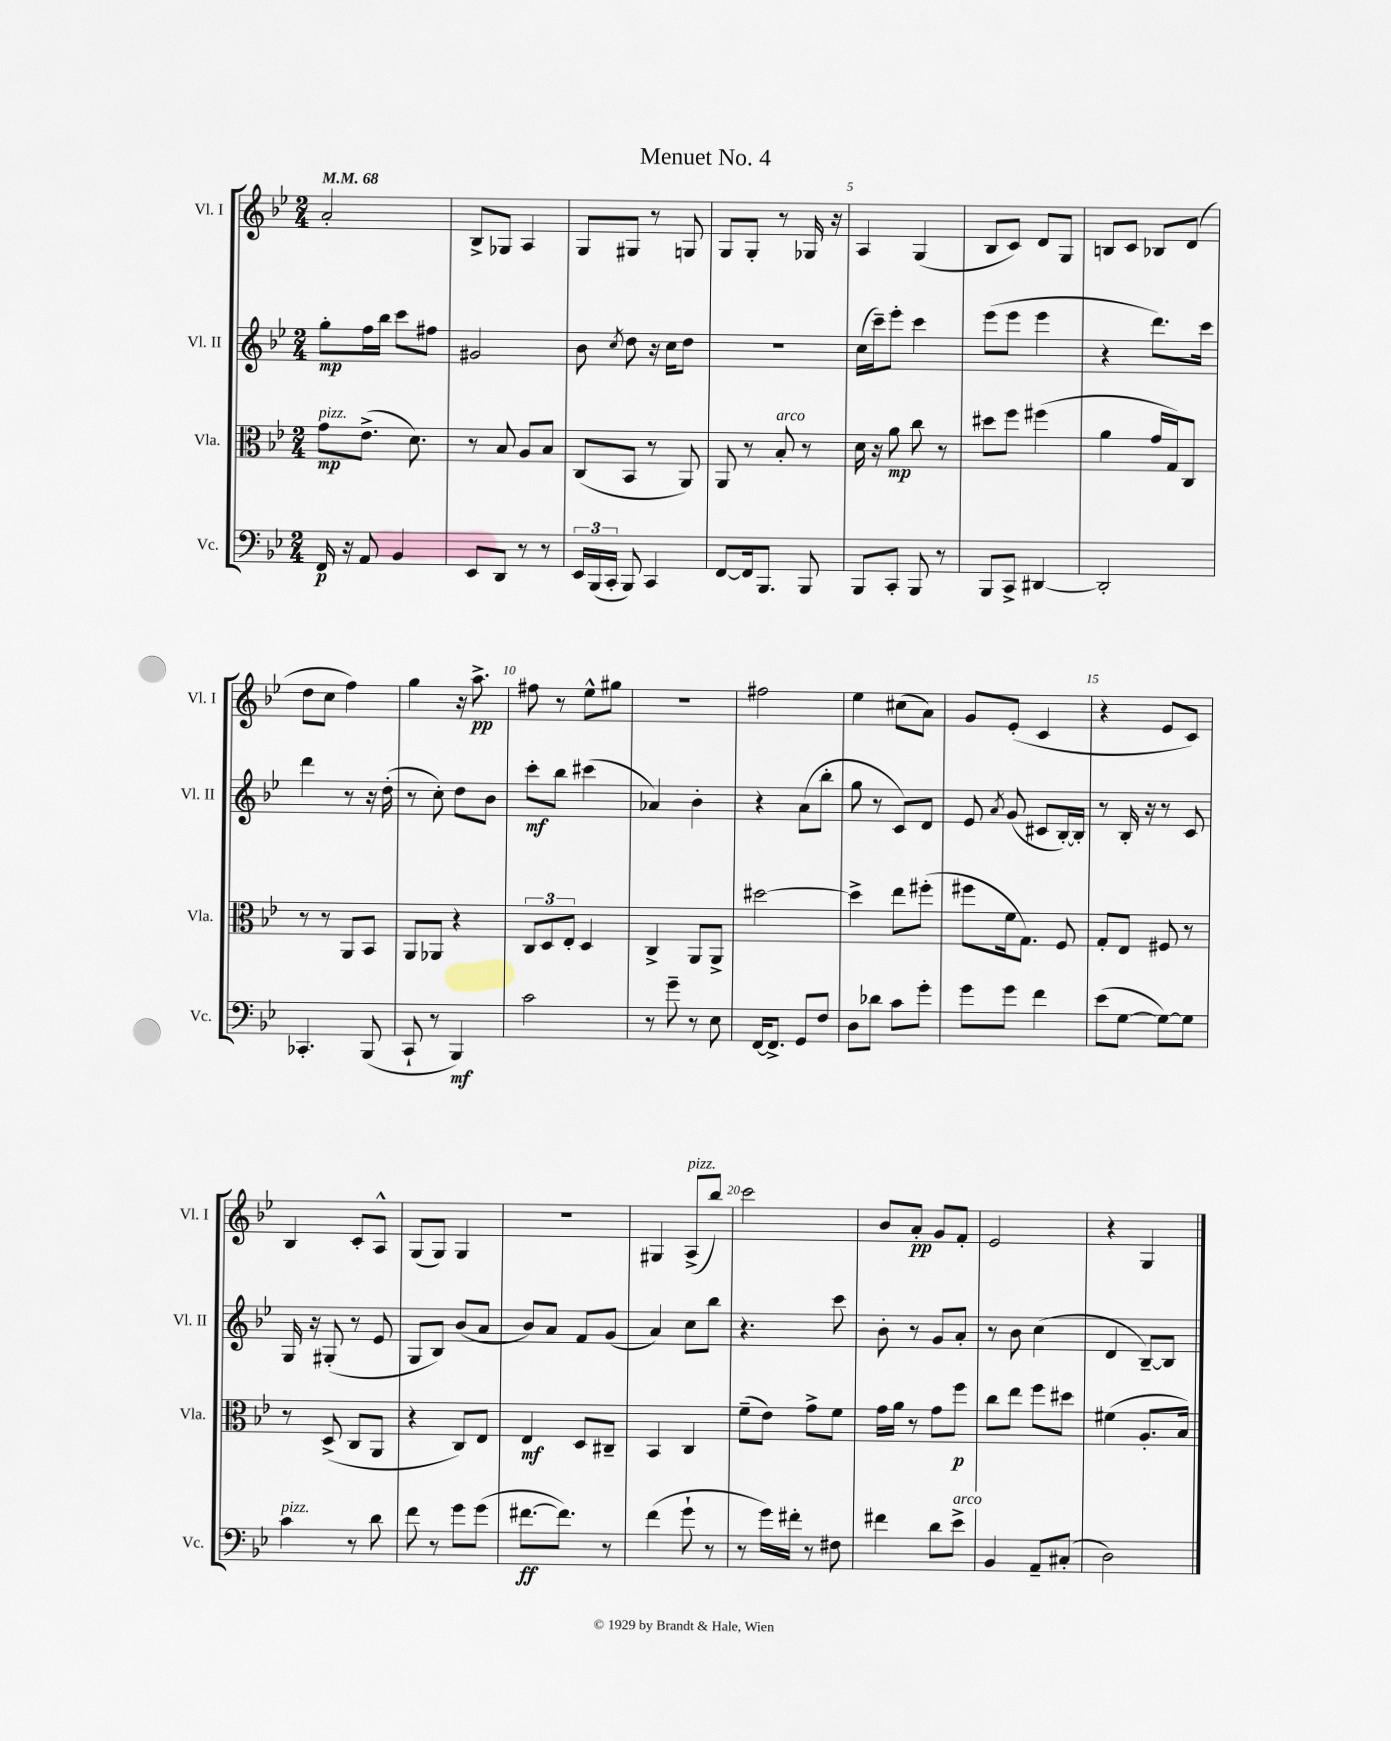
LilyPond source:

\header { title = "Menuet No. 4" }
<<
\new StaffGroup <<
\new Staff = "s0" \with { instrumentName = "Vl. I" shortInstrumentName = "Vl. I" } {
    \clef treble \key bes \major \numericTimeSignature \time 2/4 \tempo 4 = 68
    \autoBeamOff a'2-. |
    bes8[-> ges8] a4 |
    g8[ gis8] r8 g8 |
    g8[ g8]-. r8 ges16 r16 |
    a4 g4( |
    bes8[ c'8]) d'8[ g8] |
    b8[ c'8] bes8[ d'8]( |
    d''8[ c''8] f''4) |
    g''4 r16 a''8.->\pp |
    fis''8 r8 ees''8[-^ gis''8] |
    r2 |
    fis''2 |
    ees''4 cis''8[( a'8]) |
    g'8[ ees'8]-.( c'4 |
    r4 ees'8[ c'8]) |
    bes4 c'8[-. a8]-^ |
    g8[( g8]) g4 |
    R2 |
    gis4 a8[->^\markup { \italic "pizz." }( bes''8]) |
    c'''2 |
    bes'8[ a'8]-.\pp g'8[ f'8]-. |
    ees'2 |
    r4 g4 \bar "|." |
}
\new Staff = "s1" \with { instrumentName = "Vl. II" shortInstrumentName = "Vl. II" } {
    \clef treble \key bes \major \numericTimeSignature \time 2/4
    \autoBeamOff g''8[-.\mp f''16 bes''16] c'''8[ fis''8] |
    gis'2 |
    bes'8 \acciaccatura { c''8 } d''8 r16 c''16[ d''8] |
    r2 |
    c''16[( c'''16--) ees'''8]-. c'''4 |
    ees'''8[( ees'''8] ees'''4 |
    r4 d'''8.[) c'''16] |
    d'''4 r8 r16 d''16-.( |
    r8 c''8-.) d''8[ bes'8] |
    c'''8[-.\mf bes''8] cis'''4( |
    aes'4) bes'4-. |
    r4 a'8[( bes''8]-. |
    g''8 r8 c'8[) d'8] |
    ees'8 \acciaccatura { a'8 } g'8( cis'8[ bes16~-.) bes16]-. |
    r8 bes16-. r16 r8 c'8 |
    g16 r16 gis8-.( r8 ees'8 |
    g8[ bes8]) bes'8[( a'8] |
    bes'8[) a'8] f'8[ g'8]( |
    a'4) c''8[ bes''8] |
    r4. c'''8 |
    bes'8-. r8 g'8[ a'8]-. |
    r8 bes'8 c''4( |
    d'4 bes8[~--) bes8] \bar "|." |
}
\new Staff = "s2" \with { instrumentName = "Vla." shortInstrumentName = "Vla." } {
    \clef alto \key bes \major \numericTimeSignature \time 2/4
    \autoBeamOff g'8[\mp^\markup { \italic "pizz." } ees'8.]->( d'8.) |
    r8 bes8 a8[ bes8] |
    c8[( bes,8] r8 a,8) |
    a,8 r8 bes8-.^\markup { \italic "arco" } r8 |
    d'16 r16 a'8\mp c''8 r8 |
    dis''8[ f''8] fis''4( |
    a'4 g'16[ g16) c8] |
    r8 r8 a,8[ bes,8] |
    a,8[ aes,8] r4 |
    \tuplet 3/2 { c8[ d8 ees8]-. } d4 |
    c4-> a,8[ a,8]-> |
    dis''2~ |
    dis''4-> ees''8[ fis''8]-.( |
    fis''8[ f'16 g8.]) f8 |
    g8[-. ees8] fis8 r8 |
    r8 d8->( c8[ a,8] |
    r4 c8[) ees8] |
    ees4\mf d8[ cis8]-- |
    bes,4 c4 |
    f'8[--( ees'8]) g'8[-> f'8] |
    g'16[ a'16] r8 g'8[ f''8]\p |
    c''8[ ees''8] f''8[ dis''8] |
    fis'4( a8.[-. bes16]) \bar "|." |
}
\new Staff = "s3" \with { instrumentName = "Vc." shortInstrumentName = "Vc." } {
    \clef bass \key bes \major \numericTimeSignature \time 2/4
    \autoBeamOff f,16\p r16 a,8 bes,4 |
    ees,8[ d,8] r8 r8 |
    \tuplet 3/2 { ees,16[ bes,,16( c,16]-. } bes,,8) c,4 |
    f,8[~ f,16 bes,,8.] bes,,8 |
    bes,,8[ c,8]-. bes,,8 r8 |
    bes,,8[ c,8]-> dis,4~ |
    dis,2-. |
    ces,4.-. bes,,8( |
    c,8-! r8 bes,,4\mf) |
    c'2 |
    r8 g'8-- r8 ees8 |
    f,16[~ f,8.]-> g,8[ f8] |
    d8[ des'8] c'8[ g'8]-. |
    g'8[ g'8] f'4 |
    ees'8[( g8]~ g8[~) g8] |
    c'4^\markup { \italic "pizz." } r8 d'8 |
    f'8 r8 g'8[ g'8]( |
    fis'8.[~\ff fis'8.]) r8 |
    f'4( g'8-! r8 |
    r8 g'16[) fis'16]-. r8 fis8 |
    fis'4 d'8[ ees'8]->^\markup { \italic "arco" } |
    bes,4 a,8[-- cis8]-.( |
    d2) \bar "|." |
}
>>
>>
\layout { \context { \Score \override BarNumber.break-visibility = ##(#f #t #t) barNumberVisibility = #(every-nth-bar-number-visible 5) } }
